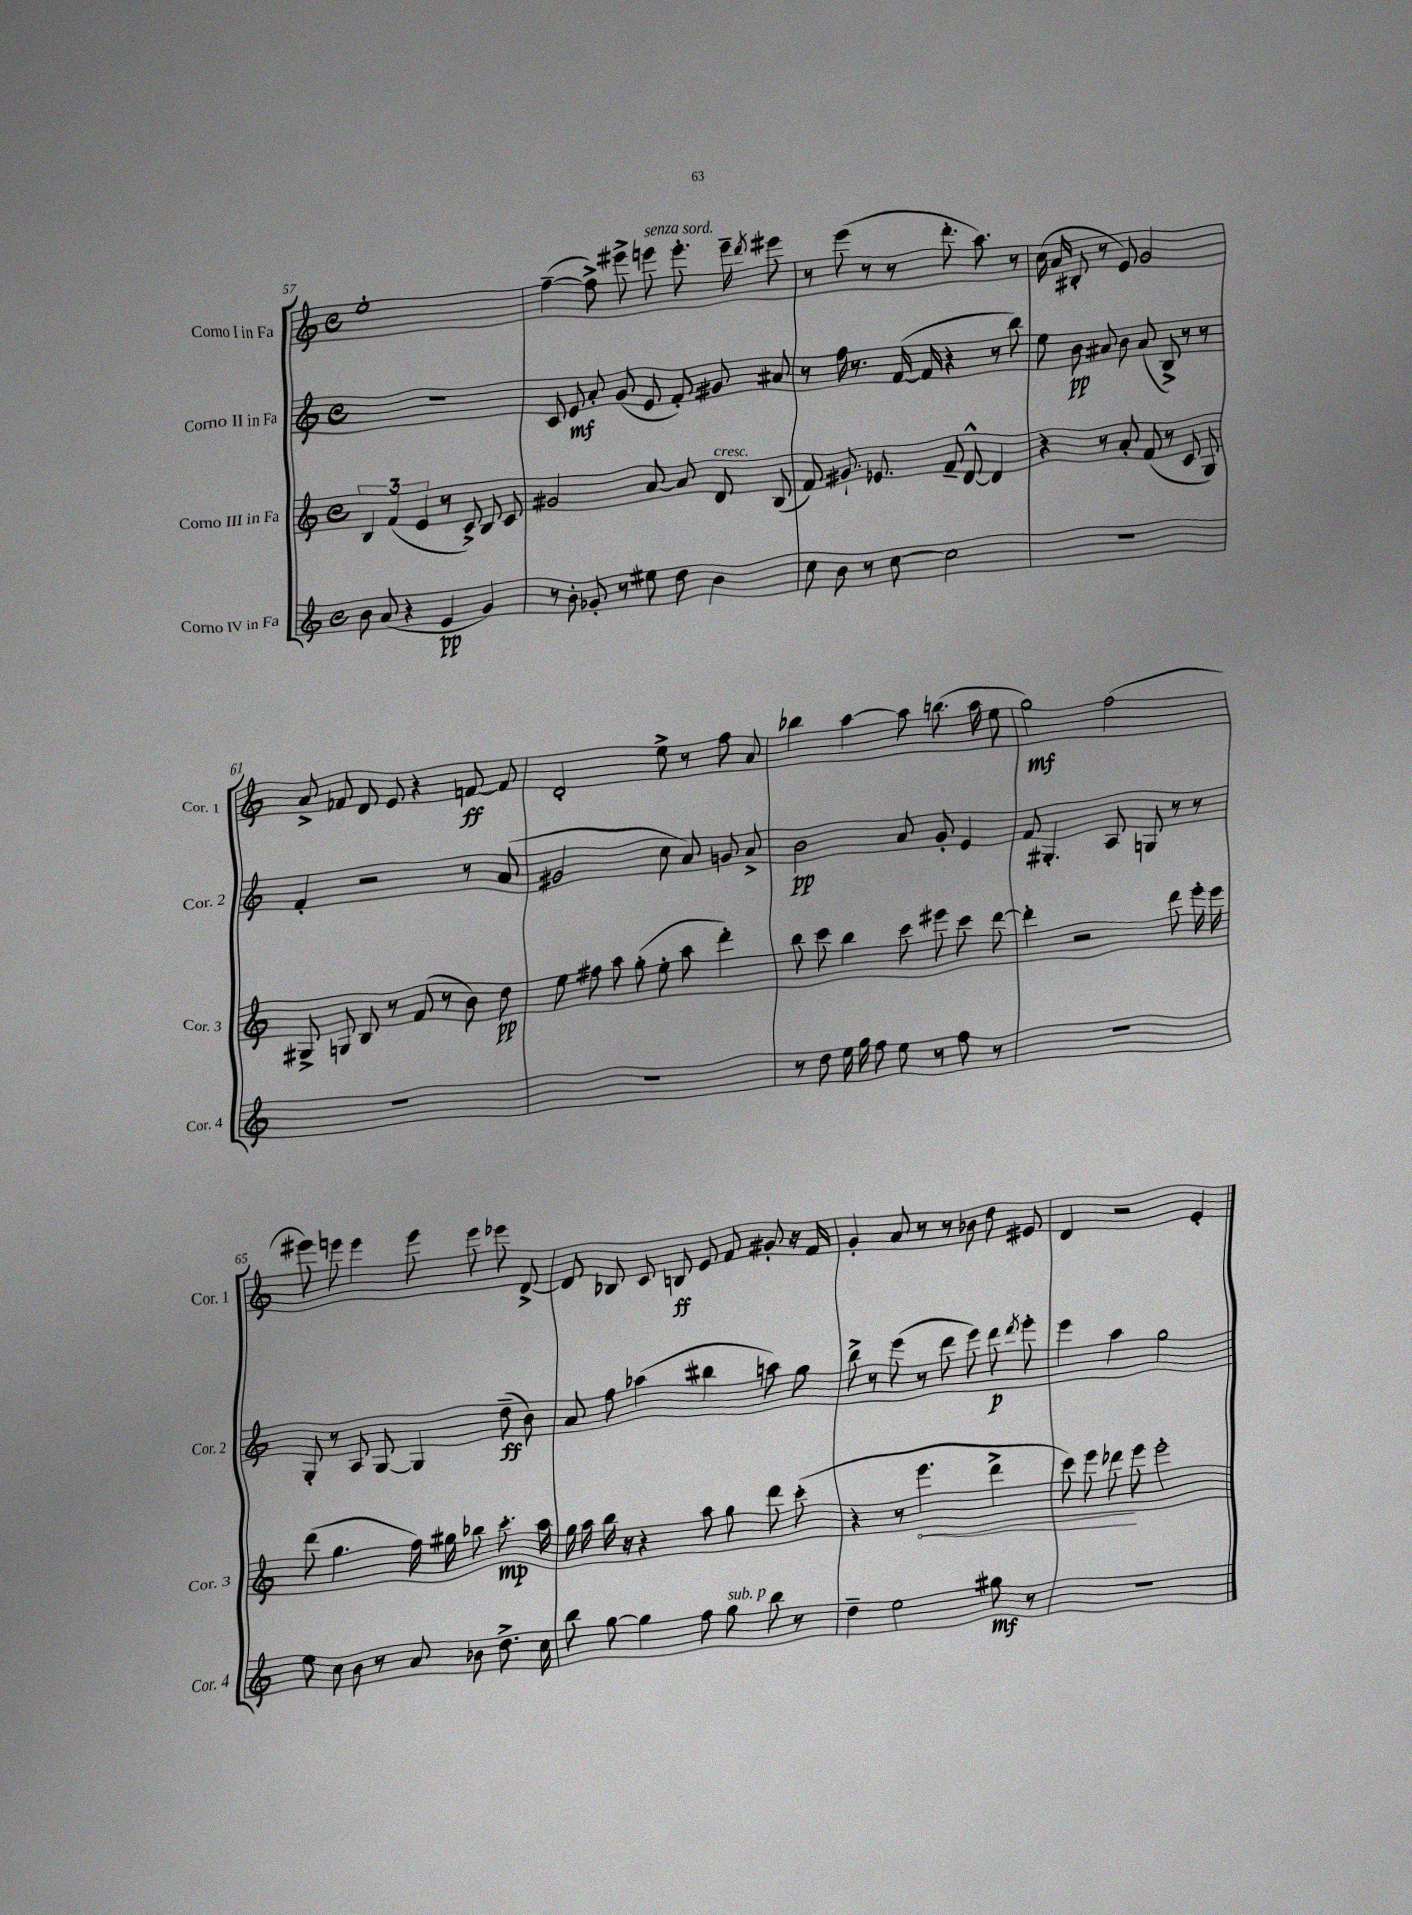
<<
\new StaffGroup <<
\new Staff = "s0" \with { instrumentName = "Corno I in Fa" shortInstrumentName = "Cor. 1" } {
    \clef treble \key c \major \defaultTimeSignature \time 4/4
    \autoBeamOff e''1-. |
    f''4~--( f''8->) eis'''8-> e'''8^\markup { \italic "senza sord." } e'''8.-. e'''16-- \acciaccatura { d'''8 } eis'''8 |
    r8 e'''8( r8 r8 d'''8.-. a''8.) r8 |
    c''16( a'16 bis8-. r8 e'8) g'2 |
    a'8-> fes'8 d'8 e'8 r4 f'8~\ff f'8 |
    d'2-. e''8-> r8 f''8 a'8 |
    bes''4 a''4~ a''8 b''8.( a''16 e''8 |
    g''2\mf) f''2( |
    eis'''8) e'''8 e'''4 e'''8 e'''8 ees'''8 d'8~-> |
    d'8 bes8 c'8 b8\ff e'8 f'8 gis'8-. r16 f'16 |
    g'4-. a'8 r8 r8 bes'8 d''8 eis'8 |
    d'4 r2 e'4-. \bar "|." |
}
\new Staff = "s1" \with { instrumentName = "Corno II in Fa" shortInstrumentName = "Cor. 2" } {
    \clef treble \key c \major \defaultTimeSignature \time 4/4
    \autoBeamOff r1 |
    c'8 e'8\mf a'8-. g'8( e'8 f'8-.) gis'8 ais'8 |
    r8 f''16 r8. f'16~( f'16 r4 r8 b''8) |
    e''8 b'8\pp ais'8 b'8 ais'8( b8->) r8 r8 |
    f'4-. r2 r8 a'8( |
    gis'2 c''8 a'8) g'8 a'8-> |
    b'2\pp a'8 g'8-. e'4 |
    f'8 gis4.-. a8 g8 r8 r8 |
    g8-. r8 a8 g8~ g4 d''8--\ff( b'8) |
    a'8 f''8 aes''4( bis''4 a''8) g''8 |
    b''8-> r8 e'''8( r8 d'''8 e'''8) d'''8\p \acciaccatura { d'''8 } e'''8-. |
    e'''4 a''4 g''2 \bar "|." |
}
\new Staff = "s2" \with { instrumentName = "Corno III in Fa" shortInstrumentName = "Cor. 3" } {
    \clef treble \key c \major \defaultTimeSignature \time 4/4
    \autoBeamOff \tuplet 3/2 { b4 f'4( e'4 } r8 c'8->) b8 c'8 |
    gis'2 a'8~ a'8 d'8^\markup { \italic "cresc." } b8( |
    f'8) gis'8.-! ees'8. f'8-- d'8~-^ d'4 |
    r4 r8 a'8-. f'8( r8 c'8 g8) |
    gis8-> g8 b8 r8 f'8( r8 b'8) d''8\pp |
    e''8 fis''8 a''8 g''8-.( e''8-. a''8 d'''4-.) |
    b''8 c'''8 b''4 c'''8 eis'''8 c'''8 d'''8~ |
    d'''4-. r2 d'''8 e'''16-. e'''16 |
    d'''8( g''4. f''16) gis''16 bes''8 c'''8.-.\mp a''16 |
    g''16 a''16 b''16 r16 r4 a''8 g''8 d'''8 c'''8-.( |
    r4 r8 \once \override Hairpin.circled-tip = ##t e'''4.\< d'''4-> |
    c'''8) e'''8 des'''8\! e'''8 e'''2-. \bar "|." |
}
\new Staff = "s3" \with { instrumentName = "Corno IV in Fa" shortInstrumentName = "Cor. 4" } {
    \clef treble \key c \major \defaultTimeSignature \time 4/4
    \autoBeamOff b'8 a'8( r4 e'4\pp g'4) |
    r8 b'8-. ges'8-. r8 eis''8 d''8 b'4 |
    c''8 b'8 r8 c''8~ c''2 |
    R1 |
    R1 |
    R1 |
    r8 d''8 e''16 g''16 f''8 e''8 r8 f''8 r8 |
    r1 |
    e''8 c''8 b'8 r8 a'8 bes'8 d''8.-> c''16 |
    b''8 g''8~ g''4 f''8 g''8^\markup { \italic "sub. p" } b''8 r8 |
    d''4-- e''2 gis''8\mf r8 |
    R1 \bar "|." |
}
>>
>>
\layout { \context { \Score currentBarNumber = #57 } }
